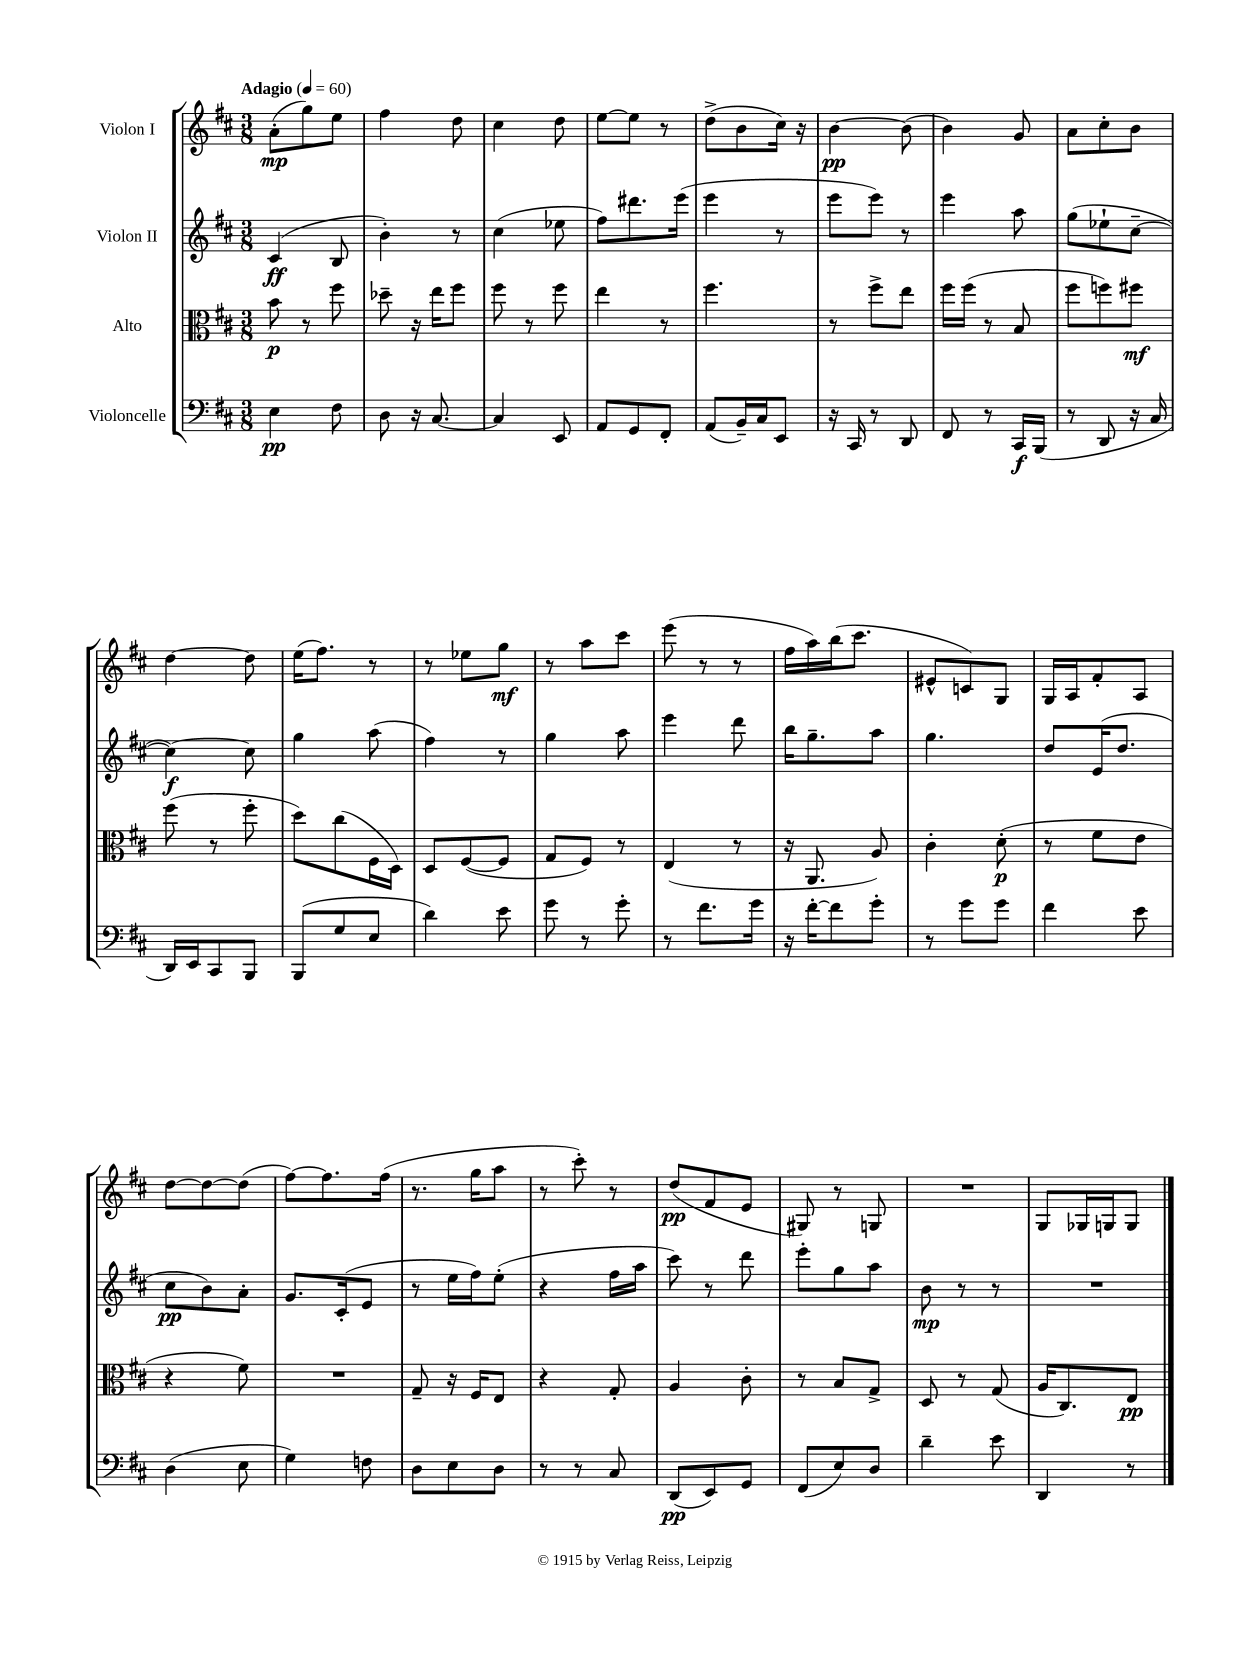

**kern	**dynam	**kern	**dynam	**kern	**dynam	**kern	**dynam
*part4	*part4	*part3	*part3	*part2	*part2	*part1	*part1
*staff4	*staff4	*staff3	*staff3	*staff2	*staff2	*staff1	*staff1
*I"Violoncelle	*	*I"Alto	*	*I"Violon II	*	*I"Violon I	*
*clefF4	*	*clefC3	*	*clefG2	*	*clefG2	*
*k[f#c#]	*	*k[f#c#]	*	*k[f#c#]	*	*k[f#c#]	*
*M3/8	*	*M3/8	*	*M3/8	*	*M3/8	*
*MM60	*	*MM60	*	*MM60	*	*MM60	*
=1	=1	=1	=1	=1	=1	=1	=1
!	!	!	!	!	!	!LO:TX:a:B:t=Adagio	!
4E\	pp	8b\	p	(4c#/	ff	(8a'\L	mp
.	.	8r	.	.	.	8gg\)	.
8F#\	.	8ff#\	.	8B/	.	8ee\J	.
=2	=2	=2	=2	=2	=2	=2	=2
8D\	.	8dd-X~\	.	4b'\)	.	4ff#\	.
16r	.	16r	.	.	.	.	.
[8.C#/	.	16ee\KL	.	.	.	.	.
.	.	8ff#\J	.	8r	.	8dd\	.
=3	=3	=3	=3	=3	=3	=3	=3
4C#/]	.	8ff#\	.	(4cc#\	.	4cc#\	.
.	.	8r	.	.	.	.	.
8EE/	.	8ff#\	.	8ee-X\	.	8dd\	.
=4	=4	=4	=4	=4	=4	=4	=4
8AA/L	.	4ee\	.	8ff#\L)	.	[8ee\L	.
8GG/	.	.	.	8.ddd#X\	.	8ee\J]	.
8FF#'/J	.	8r	.	.	.	8r	.
.	.	.	.	(16eee\Jk	.	.	.
=5	=5	=5	=5	=5	=5	=5	=5
(8AA/L	.	4.ff#\	.	4eee\	.	(8dd^\L	.
16BB~/L)	.	.	.	.	.	8b\	.
16C#/J	.	.	.	.	.	.	.
8EE/J	.	.	.	8r	.	16cc#\Jk)	.
.	.	.	.	.	.	16r	.
=6	=6	=6	=6	=6	=6	=6	=6
16r	.	8r	.	8eee\L	.	[4b\	pp
16CC#/	.	.	.	.	.	.	.
8r	.	8ff#^\L	.	8eee\J)	.	.	.
8DD/	.	8ee\J	.	8r	.	(8b\]	.
=7	=7	=7	=7	=7	=7	=7	=7
8FF#/	.	16ff#\LL	.	4eee\	.	4b\)	.
.	.	(16ff#\JJ	.	.	.	.	.
8r	.	8r	.	.	.	.	.
16CC#/LL	f	8B/	.	8aa\	.	8g/	.
(16BBB/JJ	.	.	.	.	.	.	.
=8	=8	=8	=8	=8	=8	=8	=8
8r	.	8ff#\L	.	(8gg\L	.	8a\L	.
8DD/	.	8ffn\)	.	8ee-X`\	.	8cc#'\	.
16r	.	8ff#X\J	mf	[8cc#~\J	.	8b\J	.
16C#/	.	.	.	.	.	.	.
!!LO:LB:g=z
=9	=9	=9	=9	=9	=9	=9	=9
16DD/LL)	.	(8ff#\	.	4cc#\_)	f	[4dd\	.
16EE/J	.	.	.	.	.	.	.
8CC#/	.	8r	.	.	.	.	.
8BBB/J	.	8ff#'\	.	8cc#\]	.	8dd\]	.
=10	=10	=10	=10	=10	=10	=10	=10
(8BBB/L	.	8dd\L)	.	4gg\	.	(16ee\KL	.
.	.	.	.	.	.	8.ff#\J)	.
8G/	.	(8cc#\	.	.	.	.	.
8E/J	.	16F#\L	.	(8aa\	.	8r	.
.	.	16D\JJ)	.	.	.	.	.
=11	=11	=11	=11	=11	=11	=11	=11
4d\)	.	8D/L	.	4ff#\)	.	8r	.
.	.	([8F#/	.	.	.	8ee-X\L	.
8e\	.	8F#/J]	.	8r	.	8gg\J	mf
=12	=12	=12	=12	=12	=12	=12	=12
8g\	.	8G/L	.	4gg\	.	8r	.
8r	.	8F#/J)	.	.	.	8aa\L	.
8g'\	.	8r	.	8aa\	.	8ccc#\J	.
=13	=13	=13	=13	=13	=13	=13	=13
8r	.	(4E/	.	4eee\	.	(8eee\	.
8.f#\L	.	.	.	.	.	8r	.
.	.	8r	.	8ddd\	.	8r	.
16g\Jk	.	.	.	.	.	.	.
=14	=14	=14	=14	=14	=14	=14	=14
16r	.	16r	.	16bb\KL	.	16ff#\LL	.
[16f#'\KL	.	8.AA/	.	8.gg~\	.	16aa\)	.
8f#\]	.	.	.	.	.	(16bb\J	.
.	.	.	.	.	.	8.ccc#\J	.
8g'\J	.	8A/)	.	8aa\J	.	.	.
=15	=15	=15	=15	=15	=15	=15	=15
8r	.	4c#'\	.	4.gg\	.	8e#X^^/L	.
8g\L	.	.	.	.	.	8cn/)	.
8g\J	.	(8d'\	p	.	.	8G/J	.
=16	=16	=16	=16	=16	=16	=16	=16
4f#\	.	8r	.	8dd/L	.	16G/LL	.
.	.	.	.	.	.	16A/J	.
.	.	8f#\L	.	(16e/K	.	8f#'/	.
.	.	.	.	8.dd/J	.	.	.
8e\	.	8e\J	.	.	.	8A/J	.
!!LO:LB:g=z
=17	=17	=17	=17	=17	=17	=17	=17
(4D\	.	4r	.	8cc#\L	pp	[8dd\L	.
.	.	.	.	8b\)	.	8dd\_	.
8E\	.	8f#\)	.	8a'\J	.	(8dd\J]	.
=18	=18	=18	=18	=18	=18	=18	=18
4G\)	.	4.r	.	8.g/L	.	[8ff#\L)	.
.	.	.	.	.	.	8.ff#\]	.
.	.	.	.	(16c#'/k	.	.	.
8Fn\	.	.	.	8e/J	.	.	.
.	.	.	.	.	.	(16ff#\Jk	.
=19	=19	=19	=19	=19	=19	=19	=19
8D\L	.	8G~/	.	8r	.	8.r	.
8E\	.	16r	.	16ee\LL	.	.	.
.	.	16F#/KL	.	16ff#\J)	.	16gg\KL	.
8D\J	.	8E/J	.	(8ee'\J	.	8aa\J	.
=20	=20	=20	=20	=20	=20	=20	=20
8r	.	4r	.	4r	.	8r	.
8r	.	.	.	.	.	8ccc#'\)	.
8C#/	.	8G'/	.	16ff#\LL	.	8r	.
.	.	.	.	16aa\JJ	.	.	.
=21	=21	=21	=21	=21	=21	=21	=21
(8DD/L	pp	4A/	.	8ccc#\)	.	(8dd/L	pp
8EE/)	.	.	.	8r	.	8f#/	.
8GG/J	.	8c#'\	.	8ddd\	.	8e/J	.
=22	=22	=22	=22	=22	=22	=22	=22
(8FF#/L	.	8r	.	8eee'\L	.	8G#X/)	.
8E/)	.	8B/L	.	8gg\	.	8r	.
8D/J	.	8G^/J	.	8aa\J	.	8Gn/	.
=23	=23	=23	=23	=23	=23	=23	=23
4d~\	.	8D/	.	8b\	mp	4.r	.
.	.	8r	.	8r	.	.	.
8e\	.	(8G/	.	8r	.	.	.
=24	=24	=24	=24	=24	=24	=24	=24
4DD/	.	16A/KL	.	4.r	.	8G/L	.
.	.	8.C#/)	.	.	.	.	.
.	.	.	.	.	.	16G-X/L	.
.	.	.	.	.	.	16Gn/J	.
8r	.	8E/J	pp	.	.	8G/J	.
==	==	==	==	==	==	==	==
*-	*-	*-	*-	*-	*-	*-	*-
